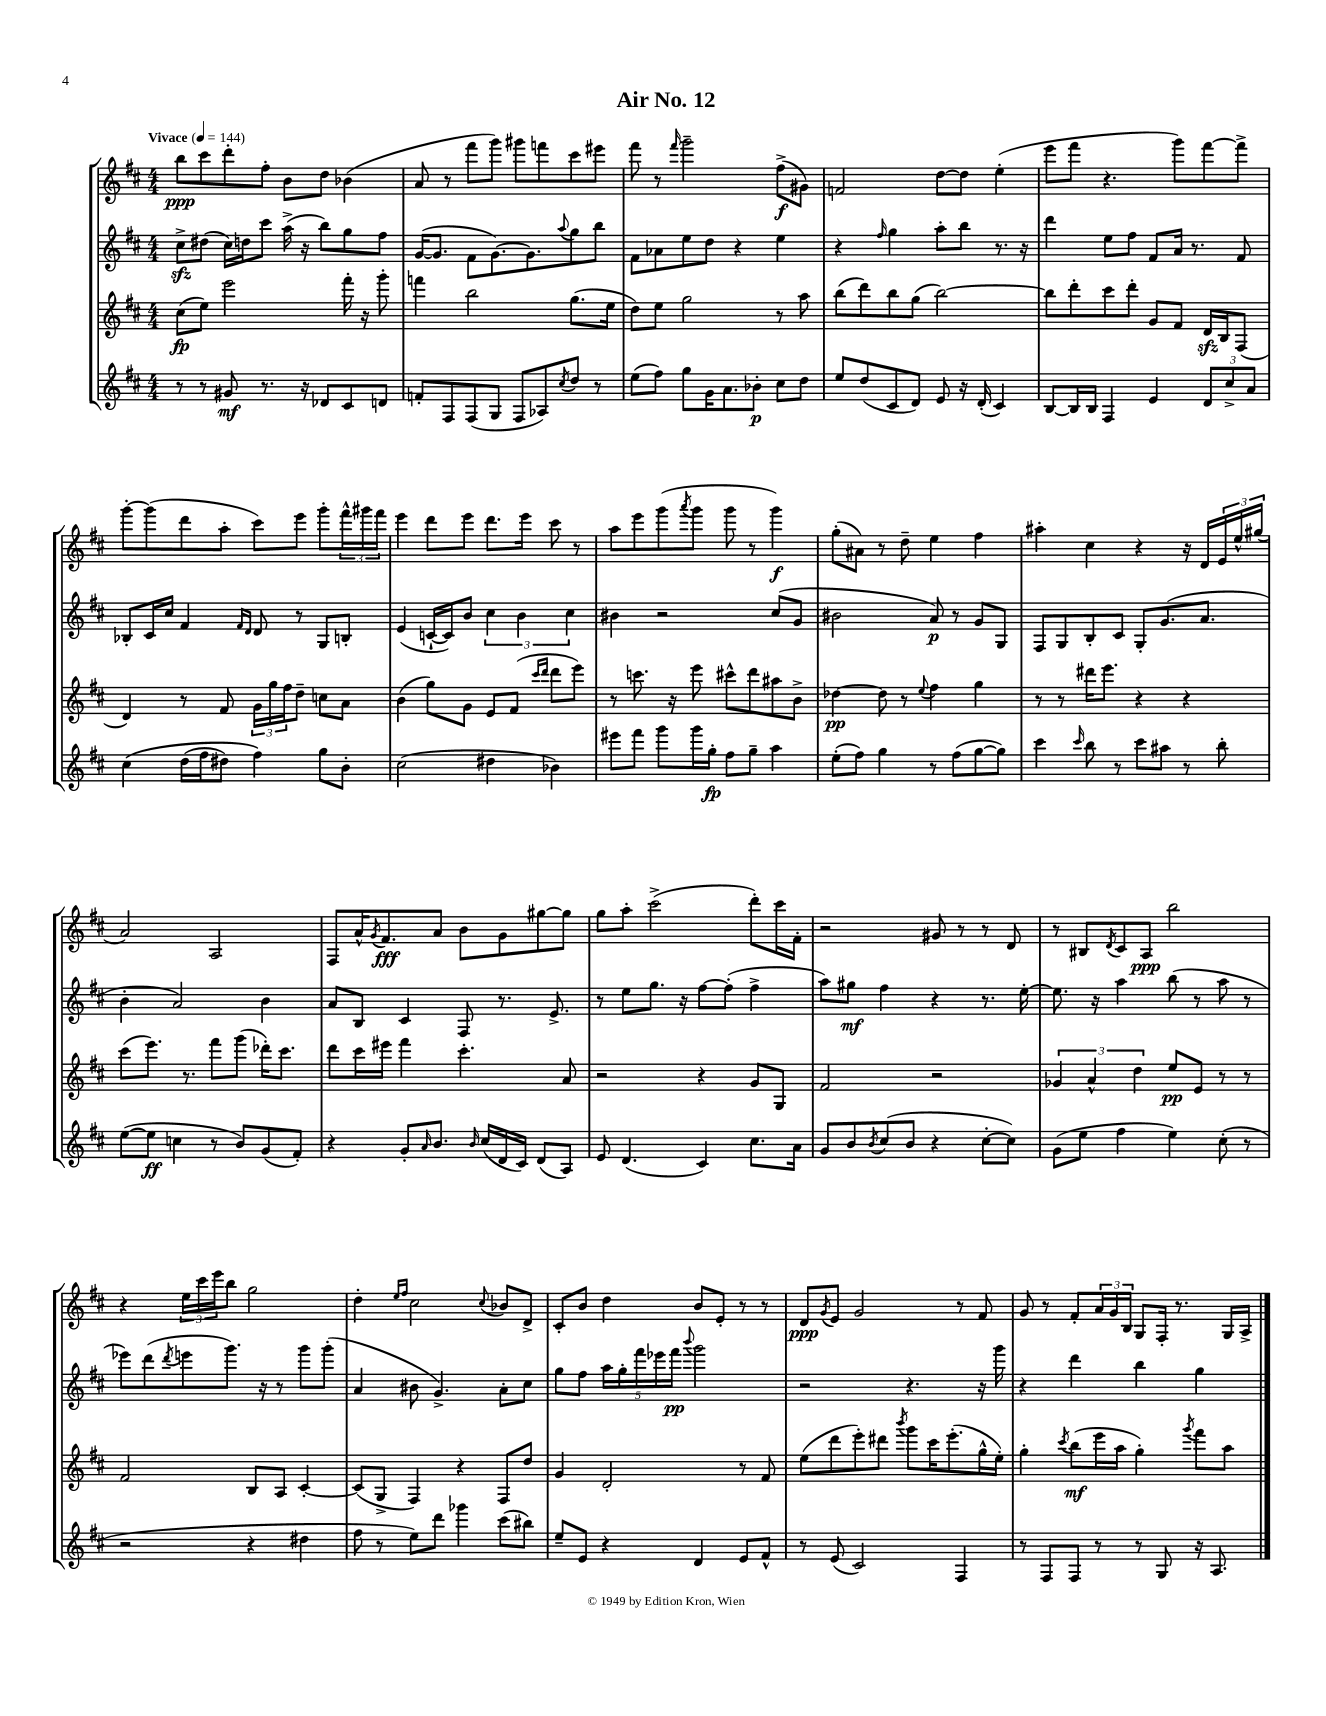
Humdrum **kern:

**kern	**dynam	**kern	**dynam	**kern	**dynam	**kern	**dynam
*part4	*part4	*part3	*part3	*part2	*part2	*part1	*part1
*staff4	*staff4	*staff3	*staff3	*staff2	*staff2	*staff1	*staff1
*clefG2	*	*clefG2	*	*clefG2	*	*clefG2	*
*k[f#c#]	*	*k[f#c#]	*	*k[f#c#]	*	*k[f#c#]	*
*M4/4	*	*M4/4	*	*M4/4	*	*M4/4	*
*MM144	*	*MM144	*	*MM144	*	*MM144	*
=1	=1	=1	=1	=1	=1	=1	=1
!	!	!	!	!	!	!LO:TX:a:B:t=Vivace	!
8r	.	(8cc#\L	fp	8cc#zz^\L	.	8bb\L	ppp
8r	.	8ee\J)	.	(8dd#X\J	.	8ccc#\	.
8g#X/	mf	2eee\	.	16cc#\LL)	.	8ddd'\	.
.	.	.	.	16ddn\J	.	.	.
8.r	.	.	.	8ccc#\J	.	8ff#'\J	.
.	.	.	.	(16aa^\	.	8b\L	.
16r	.	.	.	16r	.	.	.
8d-X/L	.	.	.	8bb\L)	.	8dd\J	.
8c#/	.	16fff#'\	.	8gg\	.	(4b-X\	.
.	.	16r	.	.	.	.	.
8dn/J	.	8ggg'\	.	8ff#\J	.	.	.
=2	=2	=2	=2	=2	=2	=2	=2
8fn'/L	.	4fffn\	.	([16g/KL	.	8a/	.
.	.	.	.	8.g/J]	.	.	.
8F#/	.	.	.	.	.	8r	.
(8F#/	.	2bb\	.	8f#\L	.	8fff#\L	.
8G/J	.	.	.	[8.g\)	.	8ggg\J)	.
8F#/L	.	.	.	.	.	8ggg#X\L	.
.	.	.	.	8.g\]	.	.	.
8A-X/)	.	.	.	.	.	8fffn\	.
8qcc#/	.	.	.	8qqaa/	.	.	.
8dd/J	.	(8.gg\L	.	8gg\	.	8ccc#\	.
8r	.	.	.	8bb\J	.	8eee#X\J	.
.	.	16ee\Jk	.	.	.	.	.
=3	=3	=3	=3	=3	=3	=3	=3
(8ee\L	.	8dd\L)	.	8f#\L	.	8fff#\	.
8ff#\J)	.	8ee\J	.	8a-X\	.	8r	.
.	.	.	.	.	.	16qqfff#/	.
8gg\L	.	2gg\	.	8ee\	.	2ggg~\	.
16g\K	.	.	.	8dd\J	.	.	.
8.a\	.	.	.	.	.	.	.
.	.	.	.	4r	.	.	.
8b-X'\J	p	.	.	.	.	.	.
8cc#\L	.	8r	.	4ee\	.	(8ff#^\L	f
8dd\J	.	8aa\	.	.	.	8g#X\J)	.
=4	=4	=4	=4	=4	=4	=4	=4
8ee/L	.	(8bb\L	.	4r	.	2fn/	.
(8dd/	.	8ddd\)	.	.	.	.	.
.	.	.	.	16qqff#/	.	.	.
8c#/	.	8bb\	.	4gg\	.	.	.
8d/J)	.	(8gg\J	.	.	.	.	.
8e/	.	[2bb\)	.	8aa'\L	.	[8dd\L	.
16r	.	.	.	8bb\J	.	8dd\J]	.
(16d'/	.	.	.	.	.	.	.
4c#/)	.	.	.	8.r	.	(4ee'\	.
.	.	.	.	16r	.	.	.
=5	=5	=5	=5	=5	=5	=5	=5
[8B/L	.	8bb\L]	.	4ddd\	.	8eee\L	.
16B/L]	.	8ddd'\	.	.	.	8fff#\J	.
16B/JJ	.	.	.	.	.	.	.
4F#/	.	8ccc#\	.	8ee\L	.	4.r	.
.	.	8ddd'\J	.	8ff#\J	.	.	.
4e/	.	8g/L	.	8f#/L	.	.	.
.	.	8f#/J	.	16a/Jk	.	8ggg\L)	.
.	.	.	.	8.r	.	.	.
12d/L	.	16dzz/LL	.	.	.	[8fff#\	.
.	.	16B/J	.	.	.	.	.
12cc#^/	.	.	.	.	.	.	.
.	.	(8F#/J	.	8f#/	.	8fff#^\J]	.
12a/J	.	.	.	.	.	.	.
!!LO:LB:g=z
=6	=6	=6	=6	=6	=6	=6	=6
(4cc#\	.	4d/)	.	8B-X'/L	.	[8ggg'\L	.
.	.	.	.	16c#/L	.	(8ggg\]	.
.	.	.	.	16cc#/JJ	.	.	.
(16dd\LL	.	8r	.	4f#/	.	8ddd\	.
16ff#\J	.	.	.	.	.	.	.
8dd#X\J)	.	8f#/	.	.	.	8aa'\J	.
.	.	.	.	16qqf#/LL	.	.	.
.	.	.	.	16qqd/JJ	.	.	.
4ff#\)	.	24g\LL	.	8d/	.	8ccc#\L)	.
.	.	24gg\	.	.	.	.	.
.	.	24ff#\J	.	.	.	.	.
.	.	8dd~\J	.	8r	.	8eee\J	.
8gg\L	.	8ccn\L	.	8G/L	.	8ggg'\L	.
8b'\J	.	8a\J	.	8Bn'/J	.	24fff#^^\L	.
.	.	.	.	.	.	24ggg#X\	.
.	.	.	.	.	.	24fff#\JJ	.
=7	=7	=7	=7	=7	=7	=7	=7
(2cc#\	.	(4b\	.	(4e/	.	4eee\	.
.	.	8gg\L)	.	[16cn`/LL	.	8ddd\L	.
.	.	.	.	16c/J])	.	.	.
.	.	8g\J	.	8b/J	.	8eee\J	.
4dd#X\	.	8e/L	.	6cc#\	.	8.ddd\L	.
.	.	(8f#/J	.	.	.	.	.
.	.	.	.	6b\	.	.	.
.	.	.	.	.	.	16eee\Jk	.
.	.	16qqccc#/LL	.	.	.	.	.
.	.	16qqddd/JJ	.	.	.	.	.
4b-X\)	.	8ddd\L	.	.	.	8ccc#\	.
.	.	.	.	6cc#\	.	.	.
.	.	8eee\J)	.	.	.	8r	.
=8	=8	=8	=8	=8	=8	=8	=8
8eee#X\L	.	8r	.	4b#X\	.	8aa\L	.
8fff#\J	.	8.cccn\	.	.	.	8eee\	.
8ggg\L	.	.	.	2r	.	(8ggg\	.
.	.	16r	.	.	.	.	.
.	.	.	.	.	.	8qaaa/	.
16ggg\L	.	8eee\	.	.	.	8ggg\J	.
16gg'\JJ	fp	.	.	.	.	.	.
8ff#\L	.	8ccc#X^^\L	.	.	.	8ggg\	.
8gg~\J	.	8ddd\	.	.	.	8r	.
4aa\	.	8aa#X\	.	(8cc#/L	.	4ggg\)	f
.	.	8b^\J	.	8g/J	.	.	.
=9	=9	=9	=9	=9	=9	=9	=9
(8ee'\L	.	[4dd-X\	pp	2b#X\	.	(8gg'\L	.
8ff#\J)	.	.	.	.	.	8a#X\J)	.
4gg\	.	8dd-\]	.	.	.	8r	.
.	.	8r	.	.	.	8dd~\	.
.	.	8qqee/	.	.	.	.	.
8r	.	4ff#\	.	8a/)	p	4ee\	.
(8ff#\L	.	.	.	8r	.	.	.
[8gg\	.	4gg\	.	8g/L	.	4ff#\	.
8gg\J])	.	.	.	8G/J	.	.	.
=10	=10	=10	=10	=10	=10	=10	=10
4ccc#\	.	8r	.	8F#/L	.	4aa#X'\	.
.	.	8r	.	8G/	.	.	.
16qqccc#/	.	.	.	.	.	.	.
8bb\	.	16ddd#X\KL	.	8B'/	.	4cc#\	.
.	.	8.eee\J	.	.	.	.	.
8r	.	.	.	8c#/J	.	.	.
8ccc#\L	.	4r	.	8G'/L	.	4r	.
8aa#X\J	.	.	.	(8.g/	.	.	.
8r	.	4r	.	.	.	16r	.
.	.	.	.	8.a/J	.	16d/LL	.
8bb'\	.	.	.	.	.	24e/	.
.	.	.	.	.	.	24ee^^/	.
.	.	.	.	.	.	(24gg#X/JJ	.
!!LO:LB:g=z
=11	=11	=11	=11	=11	=11	=11	=11
([8ee\L	.	(8ccc#\L	.	4b'\	.	2a/)	.
8ee\J]	ff	8.eee\J)	.	.	.	.	.
4ccn\	.	.	.	2a/)	.	.	.
.	.	8.r	.	.	.	.	.
8r	.	8fff#\L	.	.	.	2A/	.
8b/L)	.	(8ggg\J	.	.	.	.	.
(8g/	.	16ddd-X'\KL)	.	4b\	.	.	.
.	.	8.ccc#\J	.	.	.	.	.
8f#'/J)	.	.	.	.	.	.	.
=12	=12	=12	=12	=12	=12	=12	=12
4r	.	8ddd\L	.	8a/L	.	8F#/L	.
.	.	16ccc#\L	.	8B/J	.	16a^^/K	.
.	.	.	.	.	.	8qg/	.
.	.	16eee#X\JJ	.	.	.	8.f#/	fff
8g'/L	.	4fff#\	.	4c#/	.	.	.
16qqa/	.	.	.	.	.	.	.
8.b/J	.	.	.	.	.	8a/J	.
.	.	4.ccc#'\	.	8F#/	.	8b\L	.
16qqb/	.	.	.	.	.	.	.
(16cc#/LL	.	.	.	.	.	.	.
16d/	.	.	.	8.r	.	8g\	.
16c#/JJ)	.	.	.	.	.	.	.
(8d/L	.	.	.	.	.	[8gg#X\	.
.	.	.	.	8.e^/	.	.	.
8A/J)	.	8a/	.	.	.	8gg#\J]	.
=13	=13	=13	=13	=13	=13	=13	=13
8e/	.	2r	.	8r	.	8gg\L	.
(4.d/	.	.	.	8ee\L	.	8aa'\J	.
.	.	.	.	8.gg\J	.	(2ccc#^\	.
.	.	.	.	16r	.	.	.
4c#/)	.	4r	.	[8ff#\L	.	.	.
.	.	.	.	(8ff#'\J]	.	.	.
8.cc#\L	.	8g/L	.	4ff#^\	.	8ddd'\L)	.
.	.	8G/J	.	.	.	16ccc#\L	.
16a\Jk	.	.	.	.	.	16f#'\JJ	.
=14	=14	=14	=14	=14	=14	=14	=14
8g/L	.	2f#/	.	8aa\L)	.	2r	.
8b/	.	.	.	8gg#X\J	mf	.	.
8qb/	.	.	.	.	.	.	.
(8cc#/	.	.	.	4ff#\	.	.	.
8b/J	.	.	.	.	.	.	.
4r	.	2r	.	4r	.	8g#X/	.
.	.	.	.	.	.	8r	.
[8cc#'\L	.	.	.	8.r	.	8r	.
8cc#\J])	.	.	.	.	.	8d/	.
.	.	.	.	[16ee'\	.	.	.
=15	=15	=15	=15	=15	=15	=15	=15
(8g\L	.	6g-X/	.	8.ee\]	.	8r	.
8ee\J	.	.	.	.	.	8B#X/L	.
.	.	6a^^/	.	.	.	.	.
.	.	.	.	16r	.	.	.
.	.	.	.	.	.	8qd/	.
4ff#\	.	.	.	4aa\	.	8c#/	.
.	.	6dd\	.	.	.	.	.
.	.	.	.	.	.	8A/J	ppp
4ee\)	.	8ee/L	pp	(8bb\	.	2bb\	.
.	.	8e/J	.	8r	.	.	.
(8cc#'\	.	8r	.	8aa\	.	.	.
8r	.	8r	.	8r	.	.	.
!!LO:LB:g=z
=16	=16	=16	=16	=16	=16	=16	=16
2r	.	2f#/	.	8eee-X\L)	.	4r	.
.	.	.	.	(8ddd\	.	.	.
.	.	.	.	8qddd/	.	.	.
.	.	.	.	8eeen\	.	24ee\LL	.
.	.	.	.	.	.	24ccc#\	.
.	.	.	.	.	.	24eee\J	.
.	.	.	.	8.ggg\J)	.	8bb\J	.
4r	.	8B/L	.	.	.	2gg\	.
.	.	.	.	16r	.	.	.
.	.	8A/J	.	8r	.	.	.
4dd#X\	.	[4c#'/	.	8ggg\L	.	.	.
.	.	.	.	(8ggg'\J	.	.	.
=17	=17	=17	=17	=17	=17	=17	=17
8ff#\	.	(8c#/L]	.	4a/	.	4dd'\	.
8r	.	8G^/J	.	.	.	.	.
.	.	.	.	.	.	16qqee/LL	.
.	.	.	.	.	.	16qqff#/JJ	.
8ee\L)	.	4F#/)	.	8b#X\	.	2cc#\	.
8ddd\J	.	.	.	4.g^/)	.	.	.
4ggg-X\	.	4r	.	.	.	.	.
.	.	.	.	.	.	8qqcc#/	.
(8ccc#\L	.	8F#/L	.	8a'\L	.	8b-X/L	.
8bb#X\J)	.	8dd/J	.	8cc#\J	.	8d^/J	.
=18	=18	=18	=18	=18	=18	=18	=18
8ee~/L	.	4g/	.	8gg\L	.	8c#'/L	.
8e/J	.	.	.	8ff#\J	.	8b/J	.
4r	.	2d'/	.	20aa\LL	.	4dd\	.
.	.	.	.	20gg'\	.	.	.
.	.	.	.	20fff#\	.	.	.
.	.	.	.	20eee-X\	.	.	.
.	.	.	.	20fff#\JJ	pp	.	.
.	.	.	.	8qqbbb/	.	.	.
4d/	.	.	.	2ggg\	.	8b/L	.
.	.	.	.	.	.	8e'/J	.
8e/L	.	8r	.	.	.	8r	.
8f#^^/J	.	8f#/	.	.	.	8r	.
=19	=19	=19	=19	=19	=19	=19	=19
8r	.	(8ee\L	.	2r	.	8d/L	ppp
.	.	.	.	.	.	8qg/	.
(8e/	.	8ddd\	.	.	.	8e/J	.
2c#/)	.	8eee'\)	.	.	.	2g/	.
.	.	8ddd#X\J	.	.	.	.	.
.	.	8qbbb/	.	.	.	.	.
.	.	8ggg\L	.	4.r	.	.	.
.	.	16ccc#\K	.	.	.	.	.
.	.	(8.eee'\	.	.	.	.	.
4F#/	.	.	.	.	.	8r	.
.	.	16gg^^\L	.	16r	.	8f#/	.
.	.	16ee'\JJ)	.	16ggg\	.	.	.
=20	=20	=20	=20	=20	=20	=20	=20
8r	.	4gg'\	.	4r	.	8g/	.
8F#/L	.	.	.	.	.	8r	.
.	.	8qccc#/	.	.	.	.	.
8F#/J	.	(8bb\L	mf	4ddd\	.	8f#'/L	.
8r	.	16eee\L	.	.	.	24a/L	.
.	.	.	.	.	.	24g/	.
.	.	16aa\JJ	.	.	.	.	.
.	.	.	.	.	.	24B/JJ	.
8r	.	4gg'\)	.	4bb\	.	8G/L	.
8G/	.	.	.	.	.	16F#'/Jk	.
.	.	.	.	.	.	8.r	.
.	.	8qggg/	.	.	.	.	.
16r	.	8fff#\L	.	4gg\	.	.	.
8.A/	.	.	.	.	.	.	.
.	.	8aa\J	.	.	.	16G/LL	.
.	.	.	.	.	.	16A^/JJ	.
==	==	==	==	==	==	==	==
*-	*-	*-	*-	*-	*-	*-	*-
